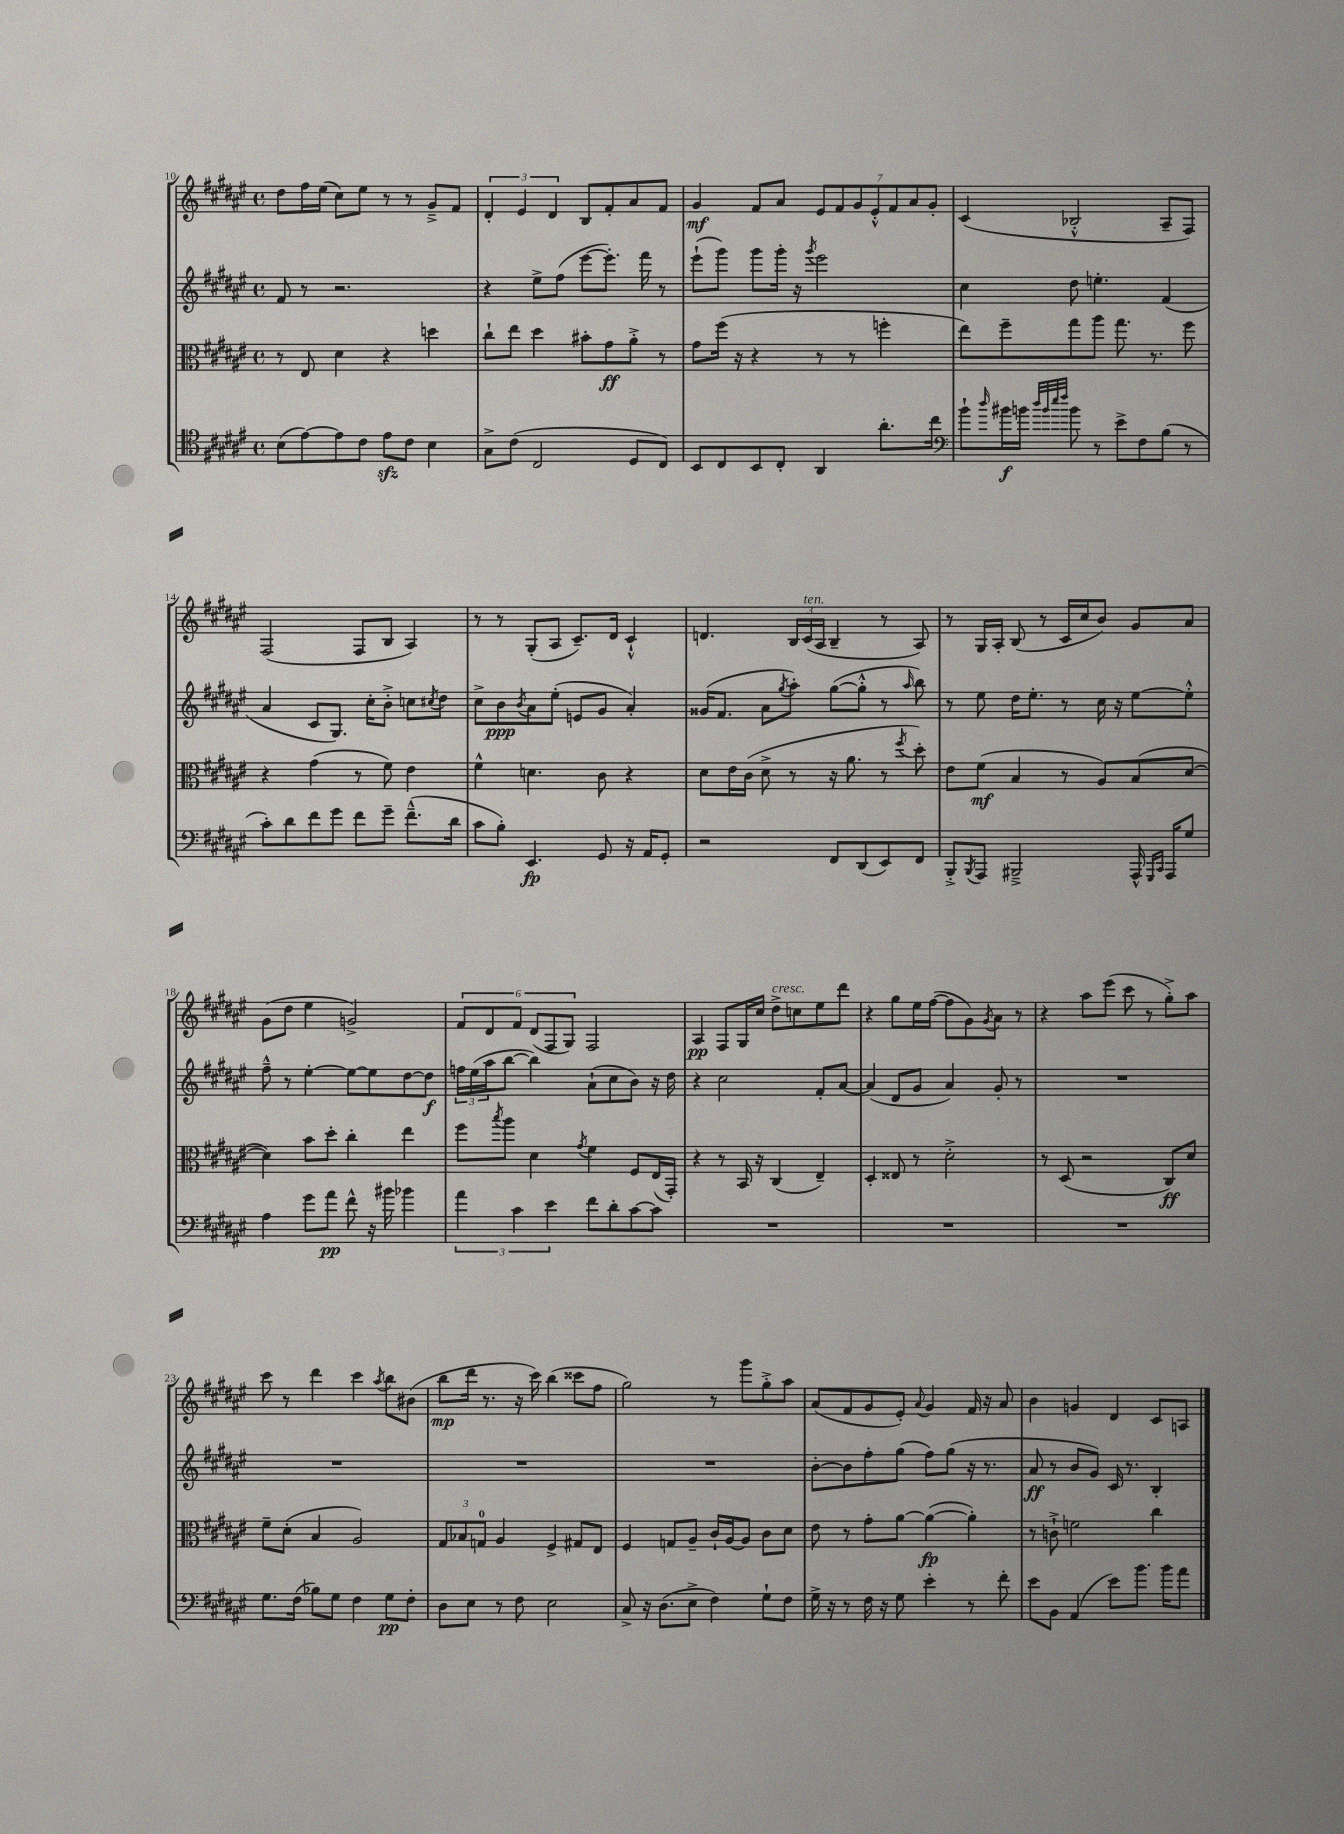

**kern	**dynam	**kern	**dynam	**kern	**dynam	**kern	**dynam
*part4	*part4	*part3	*part3	*part2	*part2	*part1	*part1
*staff4	*staff4	*staff3	*staff3	*staff2	*staff2	*staff1	*staff1
*clefC4	*	*clefC3	*	*clefG2	*	*clefG2	*
*k[f#c#g#d#a#e#]	*	*k[f#c#g#d#a#e#]	*	*k[f#c#g#d#a#e#]	*	*k[f#c#g#d#a#e#]	*
*M4/4	*	*M4/4	*	*M4/4	*	*M4/4	*
*met(c)	*	*met(c)	*	*met(c)	*	*met(c)	*
=10	=10	=10	=10	=10	=10	=10	=10
(8B\L	.	8r	.	8f#/	.	8dd#\L	.
[8e#\)	.	8E#/	.	8r	.	16ff#\L	.
.	.	.	.	.	.	(16ee#\JJ	.
8e#\]	.	4d#\	.	2.r	.	8cc#\L)	.
8c#\J	.	.	.	.	.	8ee#\J	.
8e#zz\L	.	4r	.	.	.	8r	.
8c#\J	.	.	.	.	.	8r	.
4B\	.	4ddn\	.	.	.	8g#~^/L	.
.	.	.	.	.	.	8f#/J	.
=11	=11	=11	=11	=11	=11	=11	=11
8G#^\L	.	8cc#`\L	.	4r	.	6d#'/	.
(8c#\J	.	8ee#\J	.	.	.	.	.
.	.	.	.	.	.	6e#/	.
2C#/	.	4dd#\	.	8ee#^\L	.	.	.
.	.	.	.	.	.	6d#/	.
.	.	.	.	(8ff#\J	.	.	.
.	.	8b#X'\L	.	[8eee#\L	.	8B/L	.
.	.	8g#\	ff	8.eee#'\J])	.	8f#'/	.
8D#/L	.	8a#'^\J	.	.	.	8a#/	.
.	.	.	.	16fff#\	.	.	.
8C#/J)	.	8r	.	8r	.	8f#/J	.
=12	=12	=12	=12	=12	=12	=12	=12
8BB/L	.	8g#\L	.	(8eee#`\L	.	4g#/	mf
8C#/	.	(16ff#\Jk	.	8ggg#\J)	.	.	.
.	.	16r	.	.	.	.	.
8BB/	.	4r	.	8ggg#\L	.	8f#/L	.
8C#'/J	.	.	.	16ggg#'\Jk	.	8a#/J	.
.	.	.	.	16r	.	.	.
.	.	.	.	8qggg#/	.	.	.
4AA#/	.	8r	.	2eee#\	.	14e#/L	.
.	.	.	.	.	.	14f#/	.
.	.	8r	.	.	.	.	.
.	.	.	.	.	.	14g#/	.
.	.	.	.	.	.	14e#'^^/	.
8.a#'\L	.	4ffn'\	.	.	.	.	.
.	.	.	.	.	.	14f#/	.
.	.	.	.	.	.	14a#/	.
.	.	.	.	.	.	14g#'/J	.
16cc#\Jk	.	.	.	.	.	.	.
=13	=13	=13	=13	=13	=13	=13	=13
*clefF4	*	*	*	*	*	*	*
8b`\L	.	8ee#\L)	.	4cc#\	.	(4c#/	.
16qqdd#/	.	.	.	.	.	.	.
16b#X\L	f	8ff#~\	.	.	.	.	.
16bn\JJ	.	.	.	.	.	.	.
32qqdd#/LLL	.	.	.	.	.	.	.
32qqb/	.	.	.	.	.	.	.
32qqee#/	.	.	.	.	.	.	.
32qqff#/JJJ	.	.	.	.	.	.	.
8b\	.	8gg#\	.	8dd#\	.	2B-X'^^/	.
8r	.	8aa#\J	.	4.een'\	.	.	.
8e#^\L	.	8.gg#\	.	.	.	.	.
8F#\	.	.	.	.	.	.	.
.	.	8.r	.	.	.	.	.
(8B\J	.	.	.	(4f#/	.	8A#~/L	.
8r	.	8ff#\	.	.	.	8F#/J)	.
!!LO:LB:g=z
=14	=14	=14	=14	=14	=14	=14	=14
8c#'\L)	.	4r	.	4a#/	.	(2F#/	.
8d#\	.	.	.	.	.	.	.
8f#\	.	(4g#\	.	8c#/L	.	.	.
8g#\J	.	.	.	8.G#/J)	.	.	.
8f#\L	.	8r	.	.	.	8F#/L	.
.	.	.	.	16cc#'\KL	.	.	.
8g#~\J	.	8f#\)	.	8b'^\J	.	8B/J	.
(8.f#~^^\L	.	4e#\	.	8ccn\L	.	4A#/)	.
.	.	.	.	8qcc#X/	.	.	.
.	.	.	.	8dd#\J	.	.	.
16d#\Jk	.	.	.	.	.	.	.
=15	=15	=15	=15	=15	=15	=15	=15
8c#\L	.	4f#^^\	.	8cc#^\L	.	8r	.
8B'\J)	.	.	.	8b\	ppp	8r	.
.	.	.	.	8qb/	.	.	.
4.EE#/	fp	4.dn\	.	8a#\	.	(8G#'/L	.
.	.	.	.	(8ee#'\J	.	8A#/J	.
.	.	.	.	8en/L	.	8.c#~/L)	.
8GG#/	.	8c#\	.	8g#/J	.	.	.
.	.	.	.	.	.	16d#/Jk	.
16r	.	4r	.	4a#'/)	.	4c#`^^/	.
16AA#/KL	.	.	.	.	.	.	.
8GG#'/J	.	.	.	.	.	.	.
=16	=16	=16	=16	=16	=16	=16	=16
2r	.	8d#\L	.	(16g##X/KL	.	4.dn/	.
.	.	.	.	8.f#/J	.	.	.
.	.	16e#\L	.	.	.	.	.
.	.	(16c#\JJ	.	.	.	.	.
.	.	8d#^\	.	8a#\L	.	.	.
.	.	.	.	8qgg#/	.	.	.
.	.	8r	.	8aa#'\J)	.	24B/LL	.
!	!	!	!	!	!	!LO:TX:a:i:t=ten.	!
.	.	.	.	.	.	(24c#/	.
.	.	.	.	.	.	24A#/JJ	.
8FF#/L	.	16r	.	([8gg#\L	.	4B~/	.
.	.	8.a#\	.	.	.	.	.
(8DD#/	.	.	.	8gg#'^^\J]	.	.	.
8EE#/)	.	8r	.	8r	.	8r	.
.	.	8qff#/	.	16qqaa#/	.	.	.
8FF#/J	.	8dd#'\)	.	8bb\)	.	8A#/)	.
=17	=17	=17	=17	=17	=17	=17	=17
8BBB'^/L	.	8e#\L	.	8r	.	8r	.
8qBBB/	.	.	.	.	.	.	.
8AAA#/J	.	(8f#\J	mf	8ee#\	.	16G#/LL	.
.	.	.	.	.	.	16A#'/JJ	.
2BBB#X~^/	.	4B/	.	16dd#\KL	.	(8B/	.
.	.	.	.	8.ee#'\J	.	.	.
.	.	.	.	.	.	8r	.
.	.	8r	.	8r	.	16c#/LL	.
.	.	.	.	.	.	16cc#/J	.
.	.	8A#/L)	.	16cc#\	.	8b/J)	.
.	.	.	.	16r	.	.	.
16AAA#^^/	.	(8B/	.	[8ee#\L	.	8g#/L	.
16qqGGG#/LL	.	.	.	.	.	.	.
16qqCC#/JJ	.	.	.	.	.	.	.
16AAA#/KL	.	.	.	.	.	.	.
8G#/J	.	[8d#/J	.	8ee#'^^\J]	.	8a#/J	.
!!LO:LB:g=z
=18	=18	=18	=18	=18	=18	=18	=18
4A#\	.	4d#\])	.	8ff#~^^\	.	(8g#\L	.
.	.	.	.	8r	.	8dd#\J	.
8g#\L	.	8b\L	.	[4ee#'\	.	4ee#\	.
8a#\J	pp	8dd#'\J	.	.	.	.	.
8f#^^\	.	4cc#'\	.	8ee#\L_	.	2gn^/)	.
16r	.	.	.	8ee#\]	.	.	.
16b#X\	.	.	.	.	.	.	.
4b-X\	.	4ee#\	.	[8dd#\	.	.	.
.	.	.	.	8dd#\J]	f	.	.
=19	=19	=19	=19	=19	=19	=19	=19
6a#\	.	8ff#\L	.	24ffn\LL	.	12f#/L	.
.	.	.	.	(24ee#\	.	.	.
.	.	.	.	24aa#\J	.	12d#/	.
.	.	8qbb/	.	.	.	.	.
.	.	8aa#\J	.	[8bb\J	.	.	.
6c#\	.	.	.	.	.	12f#/J	.
.	.	4d#\	.	4bb\])	.	(12d#/L	.
6e#\	.	.	.	.	.	12F#/	.
.	.	.	.	.	.	12G#/J)	.
.	.	8qg#/	.	.	.	.	.
8f#\L	.	4f#\	.	(8a#`\L	.	2F#/	.
8d#'\	.	.	.	8cc#\	.	.	.
[8c#\	.	8F#/L	.	8b\J)	.	.	.
8c#\J]	.	(16E#/L	.	16r	.	.	.
.	.	16GG#'/JJ)	.	16dd#\	.	.	.
=20	=20	=20	=20	=20	=20	=20	=20
1r	.	4r	.	4r	.	4A#/	pp
.	.	8r	.	2cc#\	.	8F#/L	.
.	.	16BB/	.	.	.	16G#/L	.
.	.	16r	.	.	.	16cc#/JJ	.
!	!	!	!	!	!	!LO:TX:a:i:t=cresc.	!
.	.	(4C#/	.	.	.	8dd#^\L	.
.	.	.	.	.	.	8ccn\	.
.	.	4E#~/)	.	8f#'/L	.	8ee#\	.
.	.	.	.	[8a#/J	.	8ddd#\J	.
=21	=21	=21	=21	=21	=21	=21	=21
1r	.	4D#'/	.	(4a#/]	.	4r	.
.	.	8E##X/	.	8d#/L	.	8gg#\L	.
.	.	8r	.	8g#/J	.	16ee#\L	.
.	.	.	.	.	.	([16ff#\JJ	.
.	.	2d#'^\	.	4a#/)	.	8ff#\L]	.
.	.	.	.	.	.	8g#\)	.
.	.	.	.	.	.	8qg#/	.
.	.	.	.	8g#'/	.	8a#\J	.
.	.	.	.	8r	.	8r	.
=22	=22	=22	=22	=22	=22	=22	=22
1r	.	8r	.	1r	.	4r	.
.	.	(8D#/	.	.	.	.	.
.	.	2r	.	.	.	8aa#\L	.
.	.	.	.	.	.	(8eee#\J	.
.	.	.	.	.	.	8ccc#\	.
.	.	.	.	.	.	8r	.
.	.	8C#/L)	ff	.	.	8gg#'^\L)	.
.	.	8d#/J	.	.	.	8aa#\J	.
!!LO:LB:g=z
=23	=23	=23	=23	=23	=23	=23	=23
8.G#\L	.	8f#~\L	.	1r	.	8ccc#\	.
.	.	(8d#'\J	.	.	.	8r	.
(16F#\Jk	.	.	.	.	.	.	.
8B-X\L)	.	4B/	.	.	.	4ddd#\	.
8G#\J	.	.	.	.	.	.	.
4F#\	.	2A#/)	.	.	.	4ccc#\	.
.	.	.	.	.	.	8qaa#/	.
8G#\L	pp	.	.	.	.	8bb\L	.
8F#'\J	.	.	.	.	.	(8b#X\J	.
=24	=24	=24	=24	=24	=24	=24	=24
8D#\L	.	12G#/L	.	1r	.	8bb\L	mp
.	.	12B-X/	.	.	.	.	.
8E#\J	.	.	.	.	.	16ddd#\Jk	.
.	.	12Gn/J	.	.	.	.	.
.	.	.	.	.	.	8.r	.
8r	.	4A#/	.	.	.	.	.
8F#\	.	.	.	.	.	16r	.
.	.	.	.	.	.	16ccc#\)	.
2E#\	.	4F#^/	.	.	.	(4bb\	.
.	.	8G#X/L	.	.	.	8ccc##X\L	.
.	.	8E#/J	.	.	.	8ff#\J	.
=25	=25	=25	=25	=25	=25	=25	=25
8C#^/	.	4F#/	.	1r	.	2gg#\)	.
16r	.	.	.	.	.	.	.
(8.D#\L	.	.	.	.	.	.	.
.	.	8Gn/L	.	.	.	.	.
8E#^\J	.	8A#~/J	.	.	.	.	.
4F#\)	.	16c#`/LL	.	.	.	8r	.
.	.	[16A#/J	.	.	.	.	.
.	.	8A#/J]	.	.	.	8ggg#\L	.
8G#`\L	.	8c#\L	.	.	.	8gg#'^\	.
8F#\J	.	8d#\J	.	.	.	8aa#\J	.
=26	=26	=26	=26	=26	=26	=26	=26
16G#^\	.	8e#\	.	[8b'\L	.	(8a#/L	.
16r	.	.	.	.	.	.	.
8r	.	8r	.	8b\]	.	8f#/	.
16F#\	.	8g#'\L	.	8ff#'\	.	8g#/	.
16r	.	.	.	.	.	.	.
8G#\	.	[8a#\J	.	(8gg#\J	.	8e#'/J)	.
.	.	.	.	.	.	8qqa#/	.
4e#'\	.	(4a#\_	fp	8ff#\L)	.	4g#/	.
.	.	.	.	(8gg#\J	.	.	.
8r	.	4a#'\])	.	16r	.	16f#/	.
.	.	.	.	8.r	.	16r	.
8f#'\	.	.	.	.	.	8a#/	.
=27	=27	=27	=27	=27	=27	=27	=27
8e#\L	.	8r	.	8a#/	ff	4b\	.
8BB\J	.	8cn`^\	.	8r	.	.	.
(4AA#/	.	2fn\	.	8b/L	.	4gn/	.
.	.	.	.	8g#/J)	.	.	.
8e#\L)	.	.	.	16c#/	.	4d#/	.
.	.	.	.	8.r	.	.	.
8.b\J	.	.	.	.	.	.	.
.	.	4cc#\	.	4B'/	.	8c#/L	.
16b\KL	.	.	.	.	.	.	.
8a#\J	.	.	.	.	.	8An/J	.
==	==	==	==	==	==	==	==
*-	*-	*-	*-	*-	*-	*-	*-
